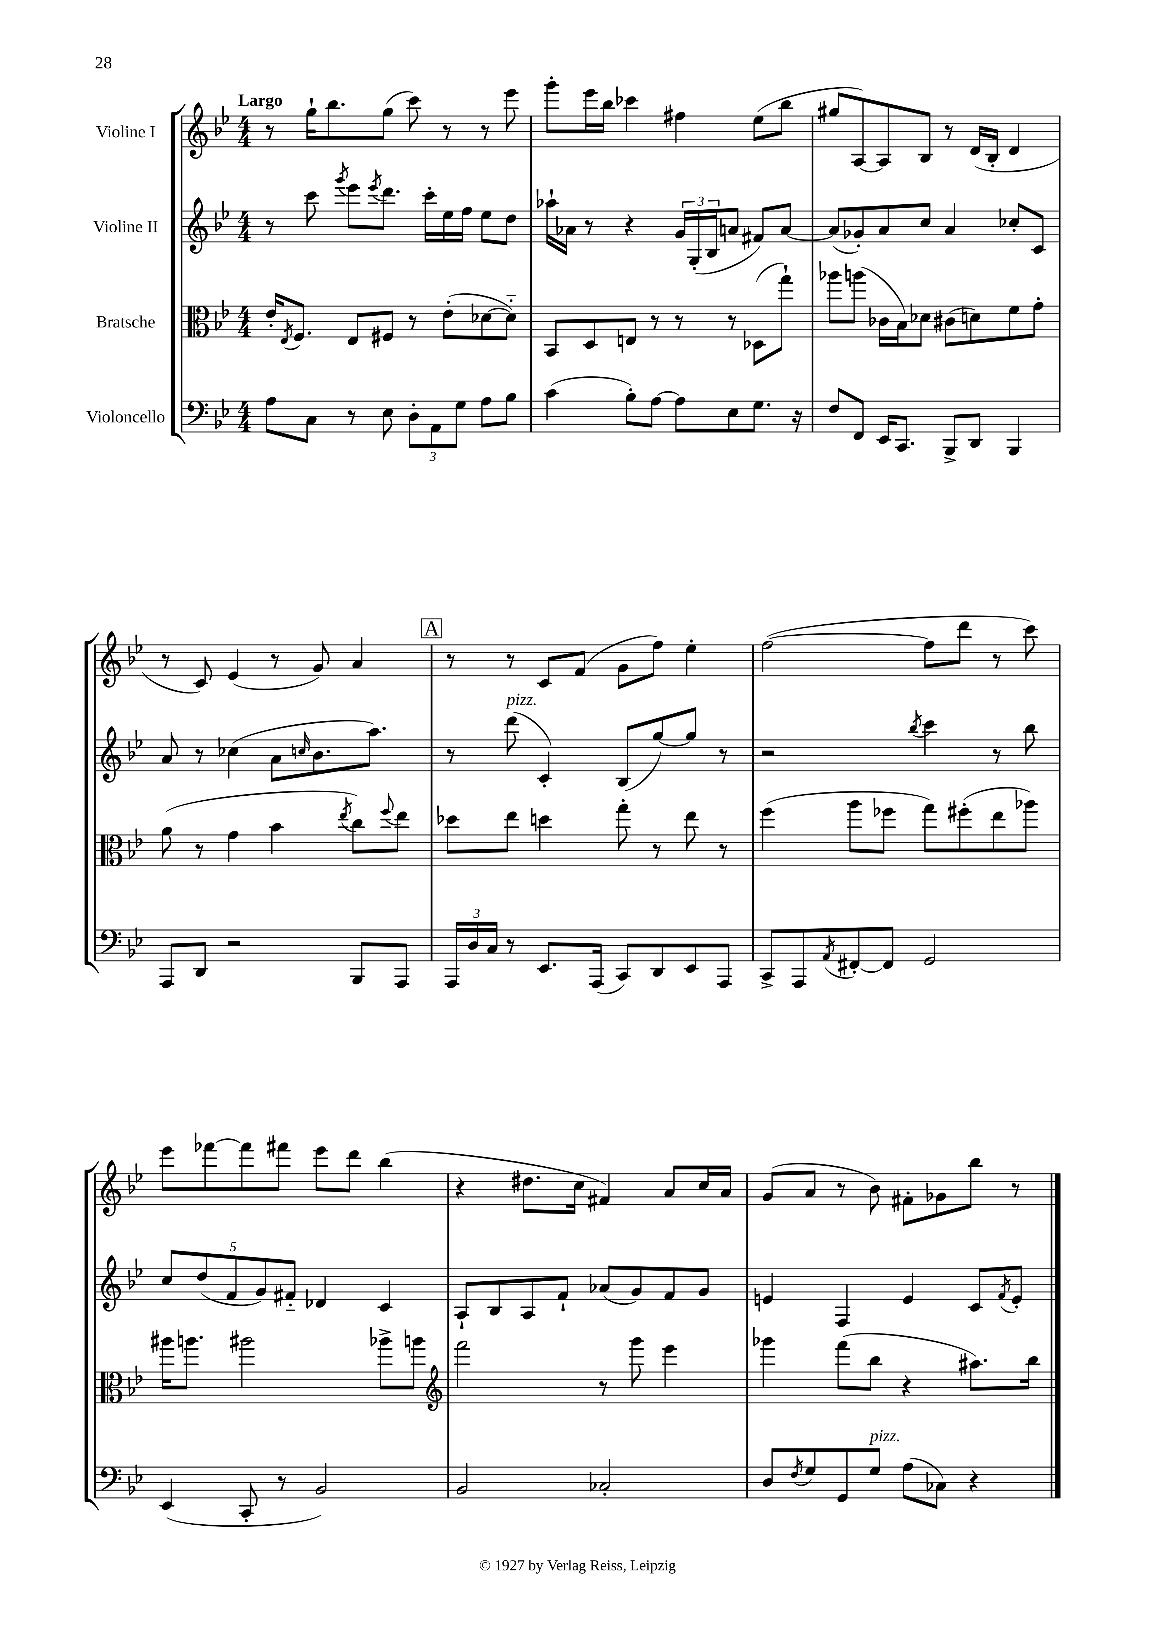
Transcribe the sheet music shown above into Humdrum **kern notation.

**kern	**kern	**kern	**kern
*staff4	*staff3	*staff2	*staff1
*clefF4	*clefC3	*clefG2	*clefG2
*k[b-e-]	*k[b-e-]	*k[b-e-]	*k[b-e-]
*M4/4	*M4/4	*M4/4	*M4/4
8A	16e-'	8r	8r
.	8qE-	.	.
.	8.F	.	.
8C	.	8ccc	16gg`
.	.	.	8.bb-
.	.	8qggg	.
8r	8E-	8eee-	.
.	.	8qeee-	.
8E-	8F#	8.ddd	(8gg
12D'	8r	.	8ccc)
.	.	16ccc'	.
12AA	.	.	.
.	(8e-'	16ee-	8r
12G	.	.	.
.	.	16ff	.
8A	[8d-	8ee-	8r
8B-	8d-'~])	8dd	8eee-
=	=	=	=
(4c	8BB-	16aa-`	8ggg'
.	.	16a-	.
.	8D	8r	16eee-
.	.	.	16bb-
8B-')	8E	4r	4ccc-
[8A	8r	.	.
8A]	8r	24g	4ff#
.	.	(24G'	.
.	.	24B-	.
8E-	8r	8a	.
8.G	(8D-	8f#)	(8ee-
.	8gg`)	[8a	8bb-
16r	.	.	.
=	=	=	=
8F	8aa-	(8a]	8gg#
8FF	(8aa	8g-')	[8A)
16EE-	16c-	8a	8A]
8.CC	16B-)	.	.
.	8d-	8cc	8B-
8BBB-^	(8c#	4a	8r
8DD	8d)	.	(16d
.	.	.	16B-'
4BBB-	8f	8cc-'	4d
.	8g'	8c	.
=	=	=	=
8AAA	(8a	8a	8r
8DD	8r	8r	8c)
2r	4g	(4cc-	(4e-
.	4b-	8a	8r
.	.	16qqcc	.
.	.	8.b-	8g)
.	8qee-	.	.
8BBB-	8cc)	.	4a
.	.	8.aa)	.
.	8qqff	.	.
8AAA	8ee-	.	.
=	=	=	=
24AAA	8dd-	8r	8r
24D	.	.	.
24C	.	.	.
8r	8ee-	(8ddd	8r
8.EE-	4dd	4c')	8c
.	.	.	(8f
(16AAA	.	.	.
8CC)	8gg'	(8B-	8g
8DD	8r	[8gg)	8ff)
8EE-	8ee-	8gg]	4ee-'
8AAA	8r	8r	.
=	=	=	=
8CC^	(4ff	2r	([2ff
8AAA	.	.	.
8qAA	.	.	.
[8FF#'	8aa	.	.
8FF#]	8ff-	.	.
.	.	8qbb-	.
2GG	8gg)	4ccc	8ff]
.	(8ff#'	.	8ddd
.	8ee-	8r	8r
.	8aa-)	8bb-	8ccc)
=	=	=	=
(4EE-	16aa#	10cc	8eee-
.	8.aa	.	.
.	.	(10dd	.
.	.	.	[8fff-
.	.	10f	.
8CC'	2aa#	.	8fff-]
.	.	10g)	.
8r	.	.	8fff#
.	.	10f#'~	.
2BB-)	.	4d-	8eee-
.	.	.	8ddd
.	8aa-^	4c	(4bb-
.	8aa	.	.
=	=	=	=
*	*clefG2	*	*
2BB-	2fff	8A`	4r
.	.	8B-	.
.	.	8A	8.dd#
.	.	8f`	.
.	.	.	16cc
2C-'	8r	(8a-	4f#)
.	8ggg	8g)	.
.	4eee-	8f	8a
.	.	8g	16cc
.	.	.	16a
=	=	=	=
8D	4ggg-	4e	(8g
8qF	.	.	.
8G	.	.	8a
8GG	(8fff	4F	8r
8G	8bb-	.	8b-)
(8A	4r	4e	8f#'
8C-)	.	.	8g-
4r	8.aa#)	8c	8bb-
.	.	8qf	.
.	.	8e'	8r
.	16bb-	.	.
==	==	==	==
*-	*-	*-	*-
